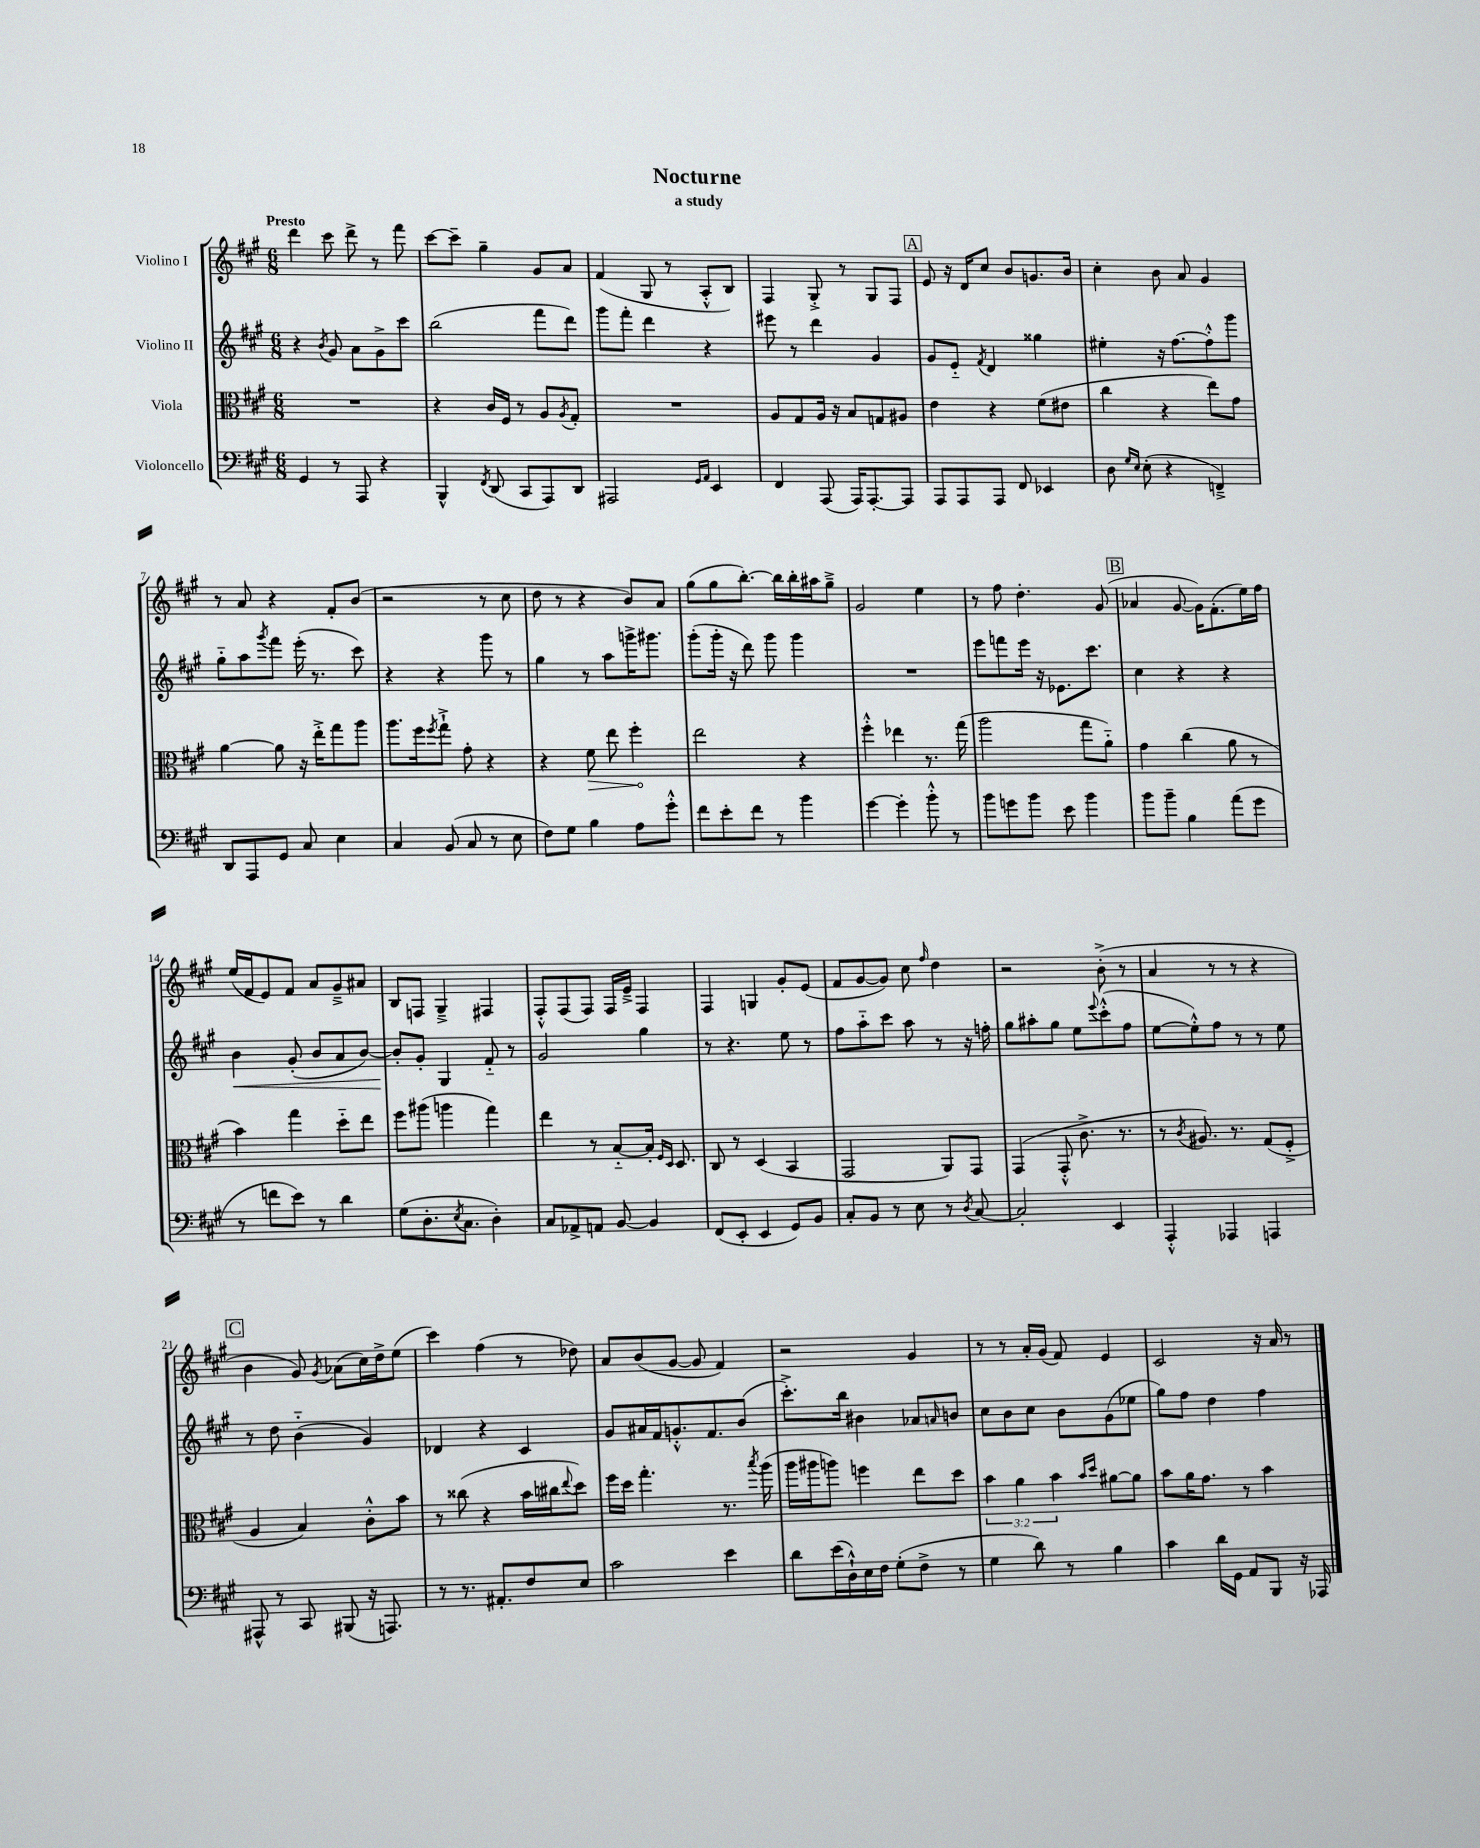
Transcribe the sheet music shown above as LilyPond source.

\header { title = "Nocturne" subtitle = "a study" }
<<
\new StaffGroup <<
\new Staff = "s0" \with { instrumentName = "Violino I" } {
    \clef treble \key a \major \numericTimeSignature \time 6/8 \tempo "Presto"
    d'''4 cis'''8 d'''8-> r8 fis'''8 |
    cis'''8~ cis'''8-- gis''4-- gis'8 a'8 |
    fis'4( gis8 r8 a8-.-^ b8) |
    fis4 gis8-.-> r8 gis8 fis8 |
    \mark \markup { \box "A" } e'8 r16 d'16 cis''8 b'8 g'8. b'16 |
    cis''4-. b'8 a'8 gis'4 |
    r8 a'8 r4 fis'8-. b'8( |
    r2 r8 cis''8 |
    d''8 r8 r4 b'8) a'8 |
    gis''8( gis''8 b''8.~-.) b''16 b''16-. ais''16 gis''8---> |
    gis'2 e''4 |
    r8 fis''8 d''4.-. gis'8( |
    \mark \markup { \box "B" } aes'4 gis'8~ gis'16) fis'8.-.( e''16) fis''16 |
    e''16( fis'16 e'8) fis'8 a'8 gis'8---> ais'8 |
    b8 f8 gis4---> fis4 |
    fis8-.-^ fis8( fis8) fis16 e'16---> fis4 |
    fis4 g4 gis'8-. e'8( |
    fis'8 gis'8~ gis'8) cis''8 \grace { fis''16 } d''4 |
    r2 b'8-.->( r8 |
    a'4 r8 r8 r4 |
    \mark \markup { \box "C" } b'4 gis'8) \acciaccatura { gis'8 } aes'8( cis''16) d''16-> e''8( |
    cis'''4) fis''4( r8 des''8) |
    a'8 b'8( gis'8~ gis'8 fis'4) |
    r2 gis'4 |
    r8 r8 a'16-. gis'16( fis'8) e'4 |
    cis'2 r16 a'16 r8 \bar "|." |
}
\new Staff = "s1" \with { instrumentName = "Violino II" } {
    \clef treble \key a \major \numericTimeSignature \time 6/8
    r4 \acciaccatura { b'8 } gis'8 a'8 gis'8-> cis'''8 |
    b''2( fis'''8 d'''8) |
    gis'''8 fis'''8-. d'''4 r4 |
    eis'''8 r8 d'''4 gis'4 |
    \mark \markup { \box "A" } gis'8 e'8-_ \acciaccatura { fis'8 } d'4 gisis''4 |
    eis''4-. r16 fis''8.~ fis''8-.-^ gis'''8 |
    gis''8-_ a''8 \acciaccatura { gis'''8 } fis'''8 e'''16-.( r8. cis'''8) |
    r4 r4 gis'''8 r8 |
    gis''4 r8 a''8 g'''16-> gis'''8. |
    gis'''8-.( gis'''16-. r16 d'''8) gis'''8 gis'''4 |
    R2. |
    e'''8 f'''8 e'''16 r16 ees'8. cis'''8. |
    \mark \markup { \box "B" } cis''4 r4 r4 |
    b'4\< gis'8-.( b'8 a'8 b'8~) |
    b'8-.\! gis'8-. gis4 fis'8-_ r8 |
    gis'2 gis''4 |
    r8 r4. e''8 r8 |
    fis''8 a''8-_ cis'''8 a''8 r8 r16 f''16-. |
    gis''8 ais''8-. gis''8 e''8 \appoggiatura { e'''8 } cis'''8-.-^( fis''8 |
    e''8~ e''8-.-^) fis''8 r8 r8 e''8 |
    \mark \markup { \box "C" } r8 d''8 b'4-_( gis'4) |
    des'4 r4 cis'4 |
    gis'8 ais'16 fis'16 g'8.-.-^ fis'8. b'8( |
    cis'''8.-.->) b''16 bis'4 aes'8 \grace { a'16 } b'8 |
    cis''8 b'8 cis''8 b'8 gis'8( ees''8 |
    gis''8) fis''8 d''4 fis''4 \bar "|." |
}
\new Staff = "s2" \with { instrumentName = "Viola" } {
    \clef alto \key a \major \numericTimeSignature \time 6/8 \override Staff.TupletNumber.text = #tuplet-number::calc-fraction-text
    R2. |
    r4 cis'16 fis16 r8 a8 \acciaccatura { a8 } gis8-. |
    R2. |
    a8 gis8 a16 r16 b8 g8 ais8 |
    \mark \markup { \box "A" } e'4 r4 fis'8( eis'8 |
    cis''4 r4 e''8) gis'8 |
    a'4~ a'8 r16 e''16-.-> gis''8 a''8 |
    a''8. fis''16 \acciaccatura { fis''8 } gis''8-!-> gis'8-. r4 |
    r4 \once \override Hairpin.circled-tip = ##t fis'8\> e''8 fis''4-.\! |
    e''2 r4 |
    fis''4-.-^ ees''4 r8. gis''16( |
    a''2 gis''8 a'8-_) |
    \mark \markup { \box "B" } gis'4 cis''4( a'8 r8 |
    b'4) gis''4 d''8-_ e''8 |
    fis''8 ais''8( a''4 gis''4) |
    e''4 r8 b8~-_ b16-. \grace { fis16 d16 } d8. |
    cis8 r8 d4( b,4 |
    gis,2 a,8) gis,8 |
    gis,4( gis,8-.-^ cis'8.-> r8. |
    r8 \acciaccatura { cis'8 } ais8.) r8. gis8( fis8-.-> |
    \mark \markup { \box "C" } a4 b4) cis'8-.-^ b'8 |
    r8 cisis''8( r4 b'16 cis''16 \appoggiatura { e''8 } d''8) |
    fis''16 d''16 gis''4.-. r8. \acciaccatura { b''8 } a''16( |
    a''16 ais''16 a''8) f''4 e''8 d''8 |
    \tuplet 3/2 { b'4 a'4 b'4 } \grace { b'16 d''16 } ais'8~ ais'8 |
    b'8 a'16 gis'8. r8 b'4 \bar "|." |
}
\new Staff = "s3" \with { instrumentName = "Violoncello" } {
    \clef bass \key a \major \numericTimeSignature \time 6/8
    gis,4 r8 a,,8 r4 |
    b,,4-^ \acciaccatura { fis,8 } d,8( cis,8 a,,8) d,8 |
    ais,,2 \grace { gis,16 a,16 } e,4 |
    fis,4 a,,8( a,,16) a,,8.~-. a,,8 |
    \mark \markup { \box "A" } a,,8 a,,8 a,,8 fis,8 ees,4 |
    d8 \grace { gis16 e16 } e8-.( r4 f,4--->) |
    d,8 a,,8 gis,8 cis8 e4 |
    cis4 b,8( cis8 r8 e8 |
    fis8) gis8 b4 a8 gis'8-.-^ |
    fis'8 e'8-. fis'8 r8 b'4 |
    gis'4~ gis'4-. b'8-.-^ r8 |
    b'8 g'8 b'8 e'8 b'4 |
    \mark \markup { \box "B" } b'8 b'8-- b4 a'8( gis'8 |
    r8 f'8 e'8) r8 d'4 |
    gis8( d8.-. \acciaccatura { e8 } cis8. d4-.) |
    cis8 aes,8-> a,8 b,8~ b,4 |
    fis,8( e,8-. e,4 gis,8) b,8 |
    cis8-. b,8 r8 e8 r8 \acciaccatura { d8 } cis8~ |
    cis2-. e,4 |
    a,,4-.-^ aes,,4 a,,4 |
    \mark \markup { \box "C" } ais,,8-^ r8 cis,8 bis,,8( r16 a,,8.) |
    r8 r8. ais,8.-. fis8 e8 |
    cis'2 e'4 |
    d'8 e'16( d16-!-^) e16 fis16 gis8-.( fis8-> r8 |
    gis4 d'8) r8 b4 |
    cis'4 d'16 gis,16 a,8 b,,8 r16 aes,,16 \bar "|." |
}
>>
>>
